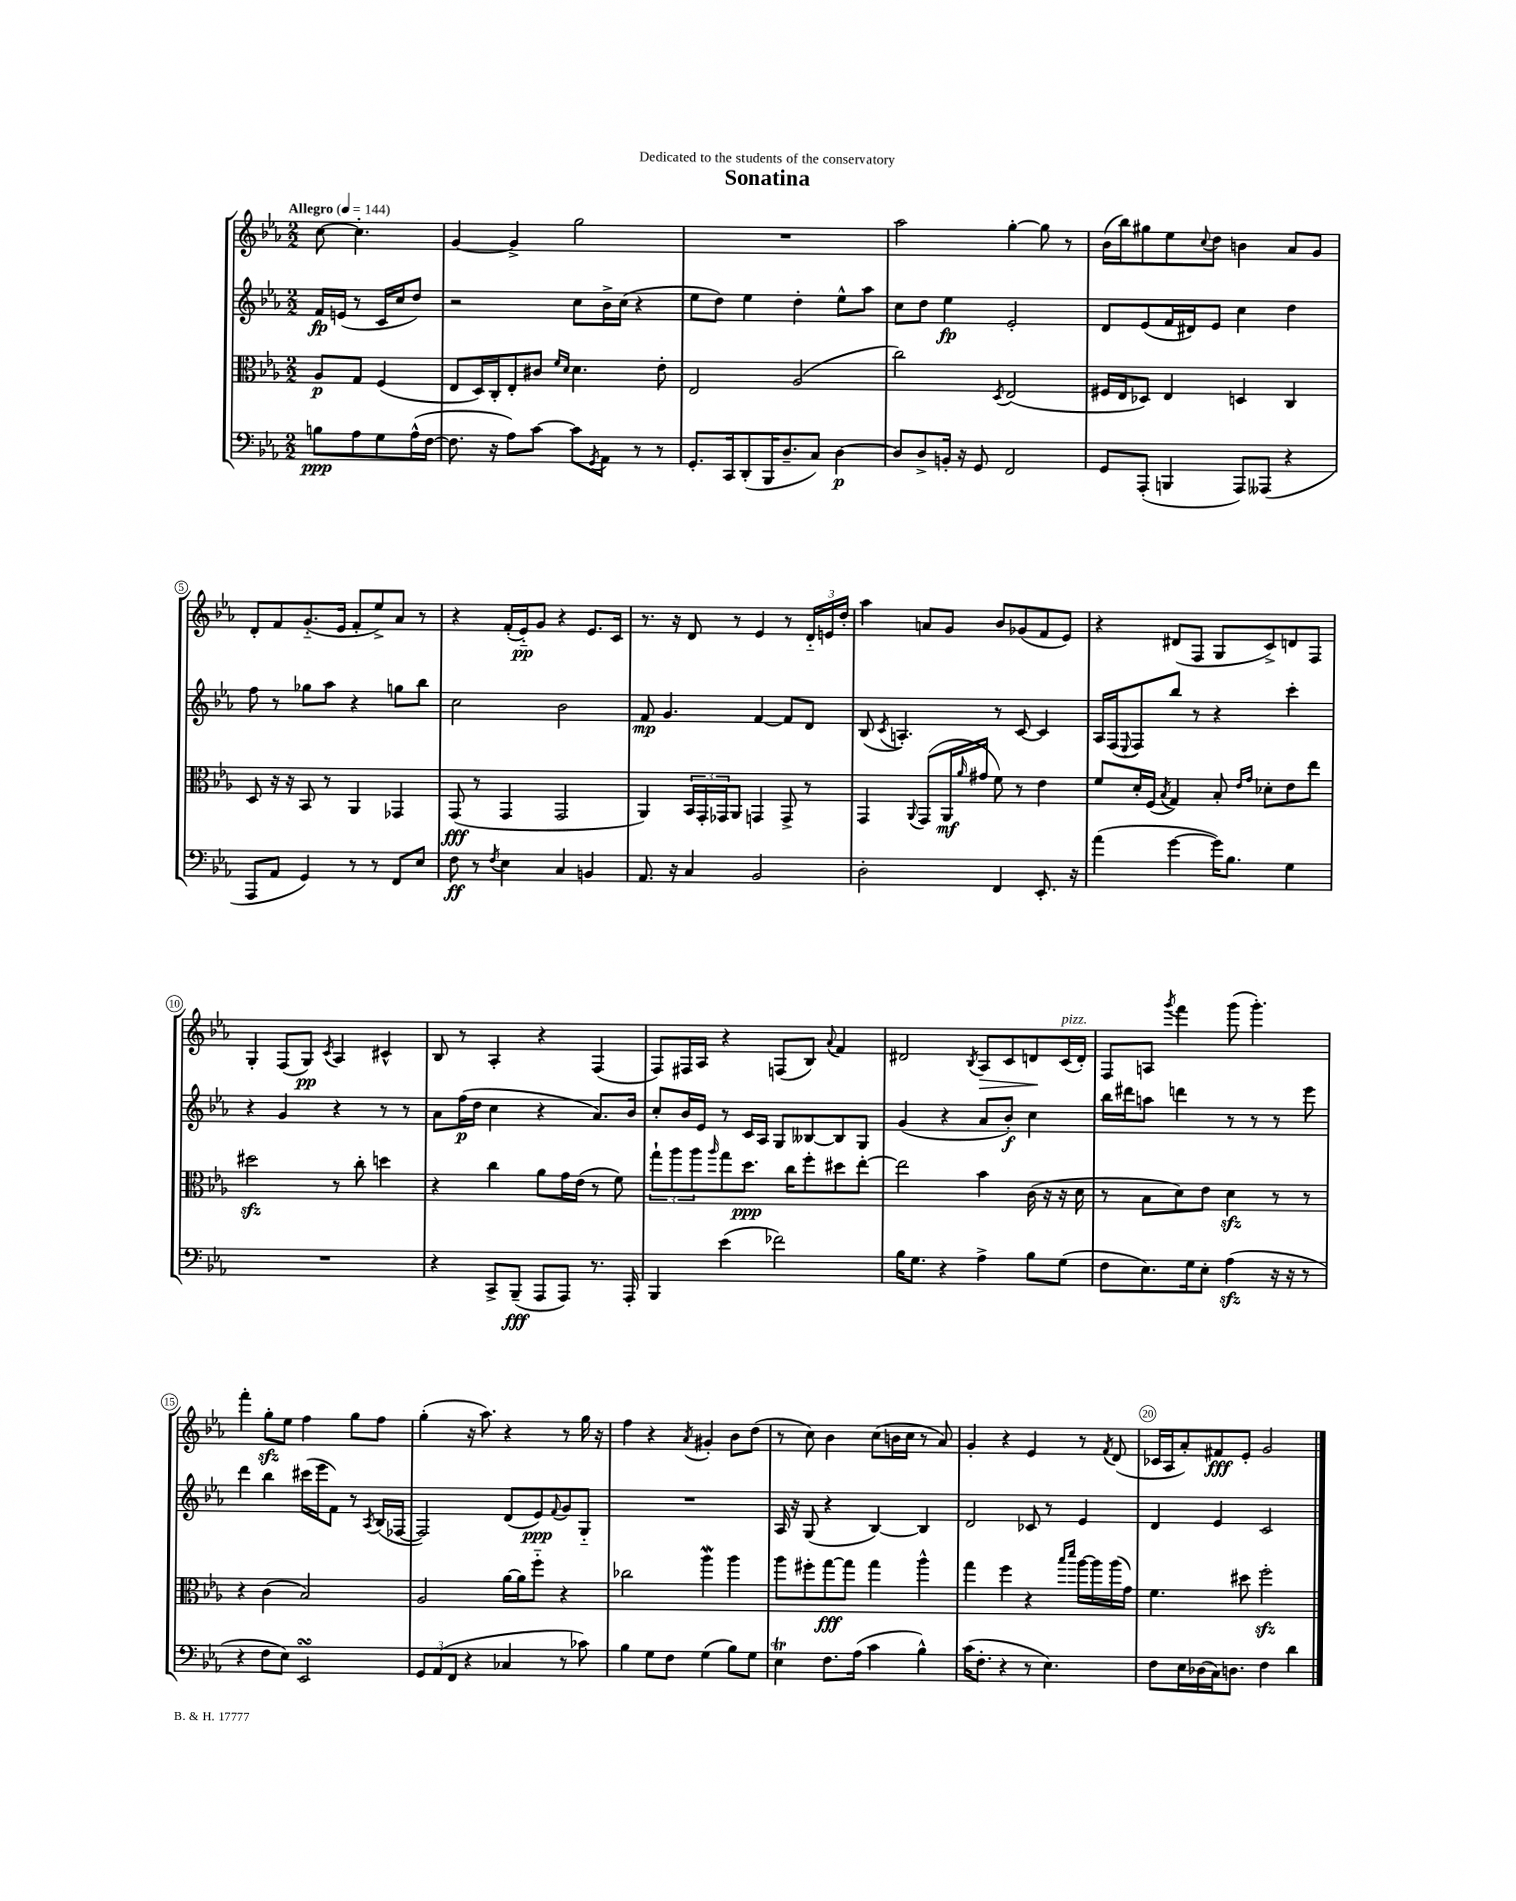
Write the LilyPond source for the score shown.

\header { title = "Sonatina" dedication = "Dedicated to the students of the conservatory" }
<<
\new StaffGroup <<
\new Staff = "s0" {
    \clef treble \key ees \major \numericTimeSignature \time 2/2 \partial 2 \tempo "Allegro" 4 = 144
    c''8~ c''4.-. |
    g'4~ g'4-> g''2 |
    R1 |
    aes''2 g''4~-. g''8 r8 |
    bes'16( bes''16) gis''8 ees''8 \appoggiatura { c''8 } d''8 b'4 aes'8 g'8 |
    d'8-. f'8 g'8.-_( ees'16 f'8-. ees''8->) aes'8 r8 |
    r4 f'16-.( ees'16-_\pp) g'8 r4 ees'8. c'16 |
    r8. r16 d'8 r8 ees'4 r8 \tuplet 3/2 { d'16-_ e'16 d''16-. } |
    aes''4 a'8 g'8 bes'8 ges'8( f'8 ees'8) |
    r4 dis'8( f8 g8 c'8->) d'8 f8 |
    g4-. f8( g8\pp) \acciaccatura { c'8 } aes4 cis'4-^ |
    bes8 r8 aes4-. r4 f4( |
    f8) fis16 aes16 r4 f8( bes8) \appoggiatura { aes'8 } f'4 |
    dis'2 \acciaccatura { bes8 } aes8\> c'8 d'8\! c'16^\markup { \italic "pizz." }( d'16-.) |
    f8 a8 \acciaccatura { g'''8 } f'''4 g'''8( g'''4.-.) |
    f'''4-. g''8-.\sfz ees''8 f''4 g''8 f''8 |
    g''4-.( r16 aes''8.) r4 r8 g''16 r16 |
    f''4 r4 \acciaccatura { aes'8 } gis'4-. bes'8 d''8( |
    r8 c''8) bes'4 c''8( b'16 c''16 r8 aes'8) |
    g'4-. r4 ees'4 r8 \acciaccatura { f'8 } d'8( |
    ces'16 aes16 aes'8-.) fis'8\fff ees'8-. g'2 \bar "|." |
}
\new Staff = "s1" {
    \clef treble \key ees \major \numericTimeSignature \time 2/2 \partial 2
    f'16\fp e'16( r8 c'16 c''16 d''8) |
    r2 c''8 bes'16-> c''16( r4 |
    ees''8 d''8) ees''4 d''4-. ees''8-^ aes''8 |
    c''8 d''8 ees''4\fp ees'2-. |
    d'8 ees'8( f'16 dis'16) ees'8 c''4 d''4 |
    f''8 r8 ges''8 aes''8 r4 g''8 bes''8 |
    c''2 bes'2 |
    f'8\mp g'4. f'4~ f'8 d'8 |
    bes8( \acciaccatura { c'8 } a4.-.) r8 c'8~ c'4 |
    aes16 f16( \appoggiatura { ees8 } f8) bes''8 r8 r4 c'''4-. |
    r4 g'4 r4 r8 r8 |
    aes'8 f''16\p( d''16 c''4 r4 aes'8.) bes'16 |
    c''8-. bes'16 ees'16 r8 c'16 aes16 g8 beses8~ beses8 g8 |
    g'4( r4 aes'8 bes'8-.\f) c''4 |
    bes''16 dis'''16 a''8 d'''4 r8 r8 r8 ees'''8 |
    d'''4 bes''4 cis'''16( ees'''16 f'8) r8 \acciaccatura { aes8 } bes16( fes16~ |
    fes2) d'8( ees'8\ppp) \appoggiatura { f'8 } g'8 g8-_ |
    R1 |
    aes16 r16 g8( r4 bes4~) bes4 |
    d'2 ces'8 r8 ees'4 |
    d'4 ees'4 c'2 \bar "|." |
}
\new Staff = "s2" {
    \clef alto \key ees \major \numericTimeSignature \time 2/2 \partial 2
    aes8\p g8 f4( |
    ees8 d16) c16-. ees8-. cis'8 \grace { f'16 d'16 } d'4. ees'8-. |
    ees2 aes2( |
    c''2) \acciaccatura { d8 } ees2( |
    fis16 ees16 des8) ees4 d4 c4 |
    d8 r16 r16 bes,8 r8 aes,4 ges,4 |
    g,8\fff( r8 g,4 g,2 |
    aes,4) \tuplet 3/2 { bes,16 g,16-. ges,16 } aes,8 g,4 g,8-> r8 |
    g,4 \appoggiatura { aes,8 } g,8( aes,16\mf \grace { aes'16 } gis'16 f'8) r8 ees'4 |
    f'8 d'16-. f16( \acciaccatura { bes8 } g4) bes8-. \grace { ees'16 g'16 } des'8-. ees'8 ees''8 |
    dis''2\sfz r8 c''8-. d''4 |
    r4 c''4 aes'8 g'16 ees'16( r8 f'8) |
    \tuplet 3/2 { g''8-! aes''8 aes''8 } \grace { aes''16 } g''8 d''8.\ppp c''16 f''8-. dis''8 ees''8~-. |
    ees''2 bes'4 c'16( r16 r16 d'16 |
    r8 bes8 d'8) ees'8 d'4\sfz r8 r8 |
    r4 c'4( bes2) |
    aes2 aes'16~ aes'16 f''8-_ r4 |
    ces''2 aes''4\mordent aes''4 |
    aes''8 fis''8-. g''8~\fff g''8 g''4 aes''4-^ |
    g''4 f''4 r4 \grace { bes''16 d'''16 } aes''16~ aes''16 aes''16( g'16) |
    f'4. dis''8 f''2-.\sfz \bar "|." |
}
\new Staff = "s3" {
    \clef bass \key ees \major \numericTimeSignature \time 2/2 \partial 2
    b8\ppp aes8 g8 aes16-^( f16~ |
    f8. r16 aes8) c'8~ c'8 \acciaccatura { g,8 } aes,8 r8 r8 |
    g,8.-. c,16 d,8-.( bes,,16 d8.-- c8) d4~\p |
    d8 d8-> b,16-. r16 g,8 f,2 |
    g,8 aes,,8-.( b,,4 aes,,8) aeses,,8( r4 |
    aes,,8 aes,8 g,4) r8 r8 f,8 ees8 |
    f8\ff r8 \acciaccatura { f8 } ees4 c4 b,4 |
    aes,8. r16 c4 bes,2 |
    d2-. f,4 ees,8.-. r16 |
    aes'4( g'4~ g'16) bes8. g4 |
    R1 |
    r4 c,8-> bes,,8--\fff( aes,,8 aes,,8) r8. aes,,16-. |
    bes,,4 ees'4( fes'2) |
    bes16 g8. r4 aes4-> bes8 g8( |
    f8 ees8.) g16 ees8-. aes4\sfz( r16 r16 r8 |
    r4 f8 ees8) ees,2\turn |
    \tuplet 3/2 { g,8 aes,8( f,8 } r4 ces4 r8 ces'8) |
    bes4 g8 f8 g4( bes8) g8 |
    ees4\trill f8. aes16( c'4 bes4-^) |
    c'16( f8.-. r4 r8 ees4.) |
    f8 ees16 des16( c16) d8. f4 d'4 \bar "|." |
}
>>
>>
\layout { \context { \Score \override BarNumber.break-visibility = ##(#f #t #t) barNumberVisibility = #(every-nth-bar-number-visible 5) \override BarNumber.stencil = #(make-stencil-circler 0.1 0.3 ly:text-interface::print) } }
